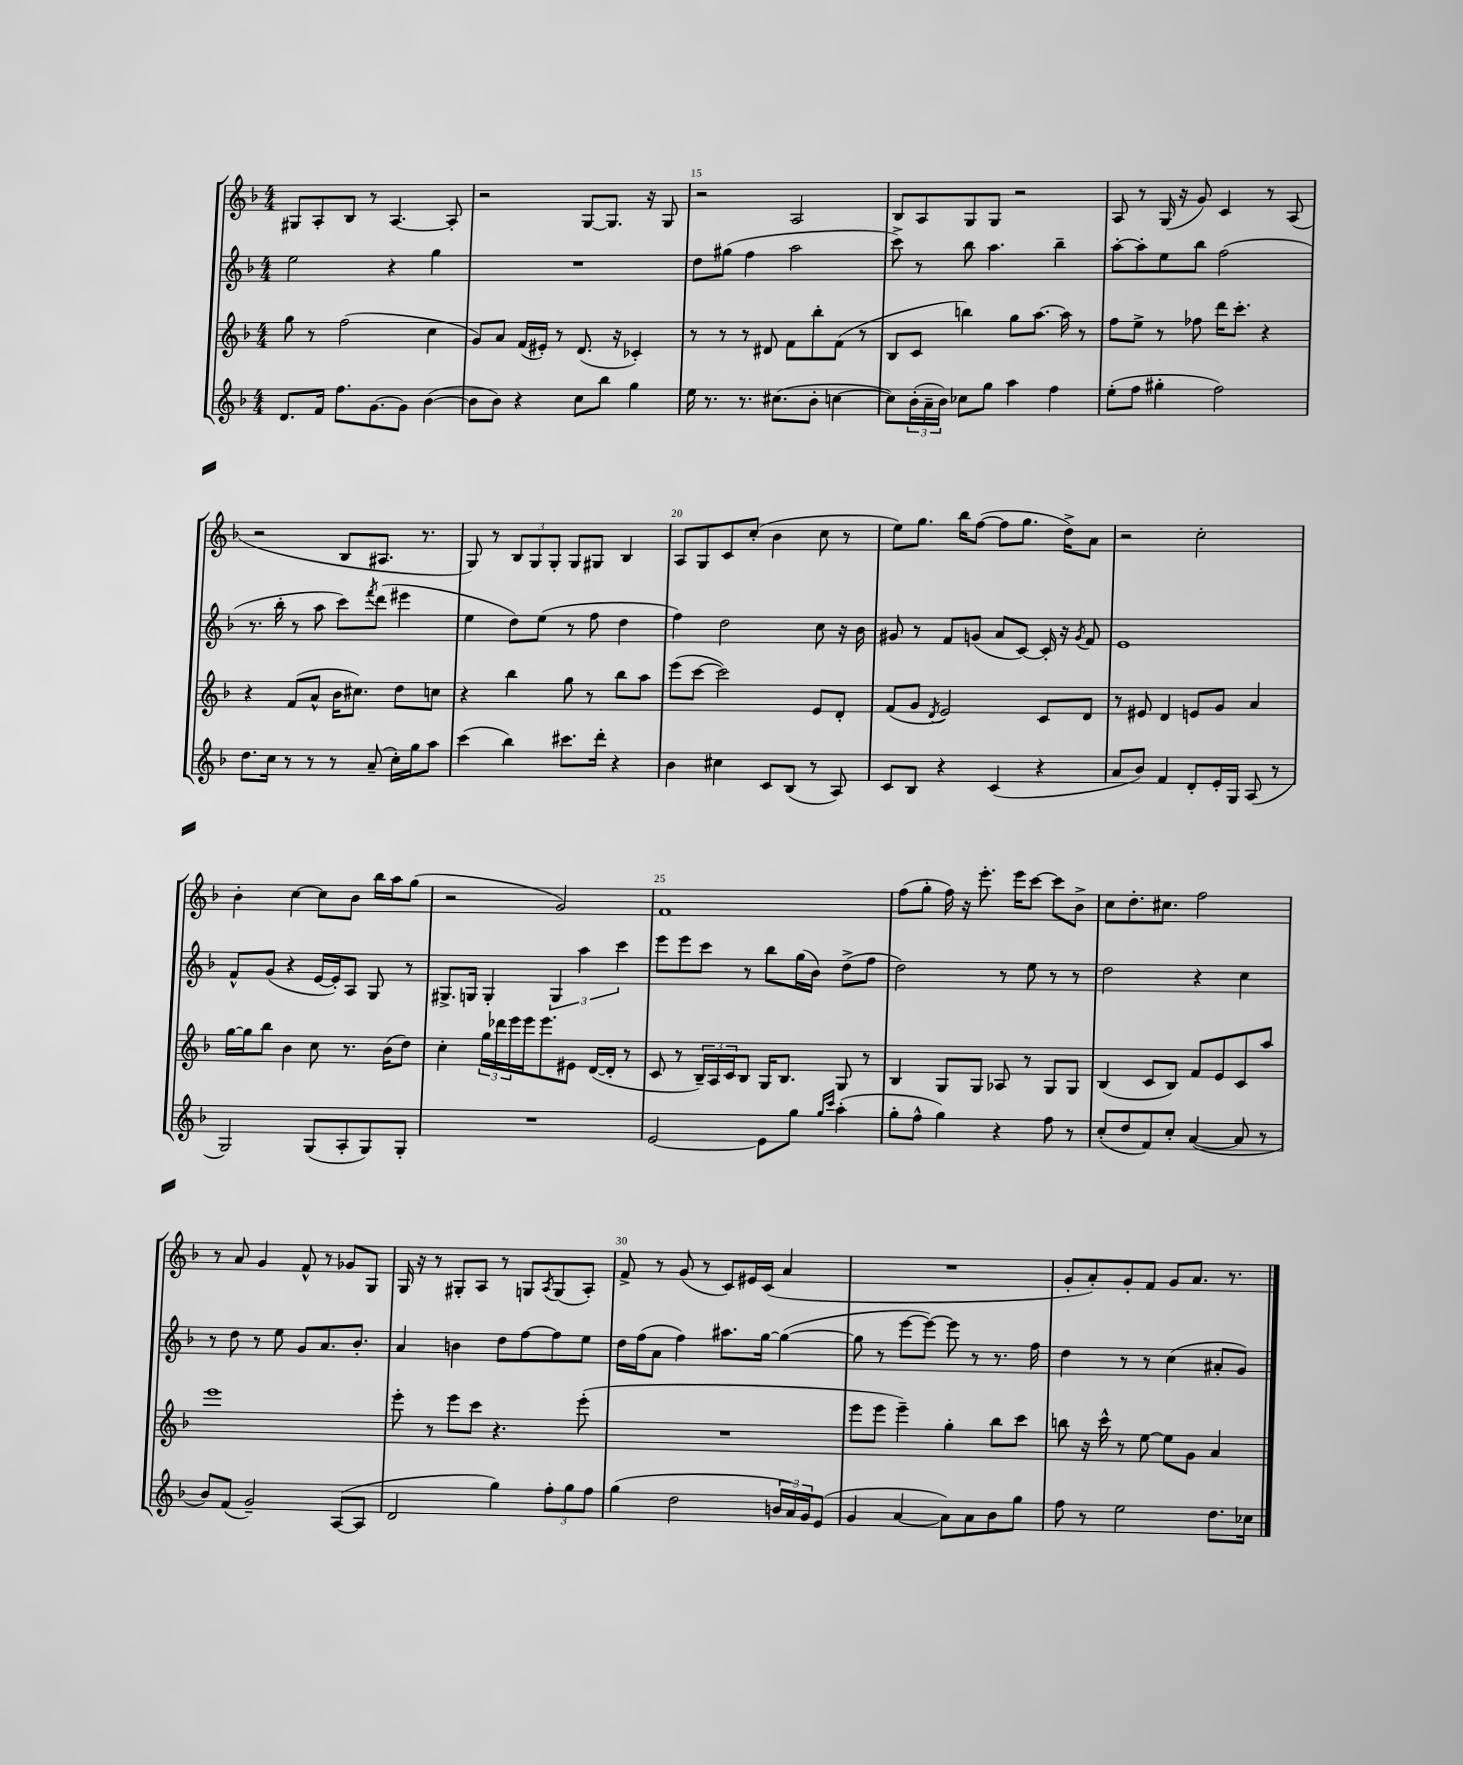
<<
\new StaffGroup <<
\new Staff = "s0" {
    \clef treble \key f \major \numericTimeSignature \time 4/4
    gis8 a8-. bes8 r8 a4.~ a8-. |
    r2 g8~ g8. r16 g8 |
    r2 a2 |
    bes8 a8 g8 g8 r2 |
    a8 r8 g16( r16 g'8) c'4 r8 a8( |
    r2 bes8 ais8. r8. |
    g8) r8 \tuplet 3/2 { bes8 g8 g8-. } g8 gis8 bes4 |
    a8 g8 c'8 c''8-.( bes'4 c''8 r8 |
    e''8) g''8. bes''16 f''8~( f''8 g''8. d''16->) a'8 |
    r2 c''2-. |
    bes'4-. c''4~ c''8 bes'8 bes''16 a''16 g''8( |
    r2 g'2) |
    f'1 |
    f''8( g''8-. f''16) r16 e'''8.-. e'''16 c'''8~ c'''8 bes'8-> |
    c''8 d''8.-. cis''8. f''2 |
    r8 a'8 g'4 f'8-^ r8 ges'8 g8 |
    g16 r16 r8 gis8-. a8 r8 g8 \acciaccatura { a8 } g8( a8-.) |
    f'8-> r8 g'8( r8 c'8) eis'16 c'16( a'4 |
    R1 |
    g'8-. a'8-.) g'8-. f'8 g'8 a'8. r8. \bar "|." |
}
\new Staff = "s1" {
    \clef treble \key f \major \numericTimeSignature \time 4/4
    e''2 r4 g''4 |
    R1 |
    d''8 gis''8( f''4 a''2 |
    c'''8->) r8 bes''8 a''4. bes''4-- |
    a''8~-. a''8-. e''8 bes''8 f''2( |
    r8. bes''16-. r8 a''8 c'''8) \acciaccatura { f'''8 } d'''8( eis'''4 |
    e''4 d''8) e''8( r8 f''8 d''4 |
    f''4) d''2 c''8 r16 bes'16 |
    gis'8 r8 f'8 g'8( a'8 c'8~) c'16-. r16 \acciaccatura { g'8 } f'8 |
    e'1 |
    f'8-^ g'8( r4 e'16~ e'16-.) a8 g8 r8 |
    gis8.-> g16 g4-. \tuplet 3/2 { g4 a''4 c'''4 } |
    e'''8 e'''8 c'''8 r8 bes''8 g''16( bes'16) d''8->( f''8 |
    d''2) r8 e''8 r8 r8 |
    d''2 r4 c''4 |
    r8 d''8 r8 e''8 g'8 a'8. bes'8.-. |
    a'4 b'4 d''8 f''8~ f''8 e''8 |
    d''16 f''16( a'8 f''4) ais''8. g''16~ g''4~( |
    g''8 r8 e'''8~ e'''8~) e'''8 r8 r8. f''16 |
    d''4 r8 r8 c''4( ais'8-. g'8) \bar "|." |
}
\new Staff = "s2" {
    \clef treble \key f \major \numericTimeSignature \time 4/4
    g''8 r8 f''2( c''4 |
    g'8) a'8 f'16( eis'16-.) r8 d'8.( r16 ces'4-.) |
    r8 r8 r8 dis'8 f'8 bes''8-. f'8( r8 |
    bes8 c'8 b''4) g''8 a''8.~ a''16 r8 |
    f''8 e''8-> r8 fes''8 d'''16 c'''8.-. r4 |
    r4 f'8( a'8-^ bes'16 cis''8.) d''8 c''8 |
    r4 bes''4 g''8 r8 bes''8 a''8 |
    e'''8( c'''8~ c'''2) e'8 d'8-. |
    f'8( g'8 \acciaccatura { d'8 } e'2) c'8 d'8 |
    r8 eis'8 d'4 e'8 g'8 a'4 |
    g''16~ g''16 bes''8 bes'4 c''8 r8. bes'16( d''8) |
    c''4-. \tuplet 3/2 { g''16 des'''16 e'''16 } e'''16 e'''8. eis'8 d'16~( d'16-. r8 |
    c'8 r8 \tuplet 3/2 { bes16--) a16 c'16 } bes8 g16 bes8. g8 r8 |
    bes4 g8 g8 aes8 r8 g8 g8 |
    bes4( c'8 bes8) f'8 e'8 c'8 a''8 |
    e'''1 |
    e'''8-. r8 e'''8 c'''8 r4. e'''8-.( |
    R1 |
    e'''8 e'''8 e'''4--) g''4-. bes''8 c'''8 |
    b''8 r16 c'''16-^ r8 e''8~ e''8 g'8 a'4 \bar "|." |
}
\new Staff = "s3" {
    \clef treble \key f \major \numericTimeSignature \time 4/4
    d'8. f'16 f''8. g'8.~ g'8 bes'4~( |
    bes'8 bes'8) r4 c''8 bes''8 g''4 |
    e''16 r8. r8. cis''8.( bes'8-. c''4~ |
    c''8) \tuplet 3/2 { bes'16-.( a'16-- bes'16) } ces''8 g''8 a''4 f''4 |
    e''8-.( f''8 gis''4-. f''2) |
    d''8. c''16 r8 r8 r8 a'8--( c''16-.) g''16 a''8 |
    c'''4( bes''4) cis'''8. d'''16-. r4 |
    bes'4 cis''4 c'8 bes8( r8 a8) |
    c'8 bes8 r4 c'4( r4 |
    a'8 bes'8) f'4 d'8-. e'16-. g16 a8( r8 |
    g2) g8( a8-. g8) g8-. |
    R1 |
    e'2~ e'8 g''8 \grace { g''16 c'''16 } a''4-.( |
    g''8-. f''8-^ g''4) r4 f''8 r8 |
    c''8-.( d''8 f'8) c''8-. a'4~( a'8 r8 |
    bes'8) f'8( g'2--) a8~( a8 |
    d'2 g''4) \tuplet 3/2 { f''8-. g''8 f''8 } |
    g''4( d''2 \tuplet 3/2 { b'16 a'16) g'16 } e'8( |
    g'4 a'4~ a'8) a'8 bes'8 g''8 |
    f''8 r8 e''2 d''8. ces''16 \bar "|." |
}
>>
>>
\layout { \context { \Score currentBarNumber = #13 \override BarNumber.break-visibility = ##(#f #t #t) barNumberVisibility = #(every-nth-bar-number-visible 5) } }
